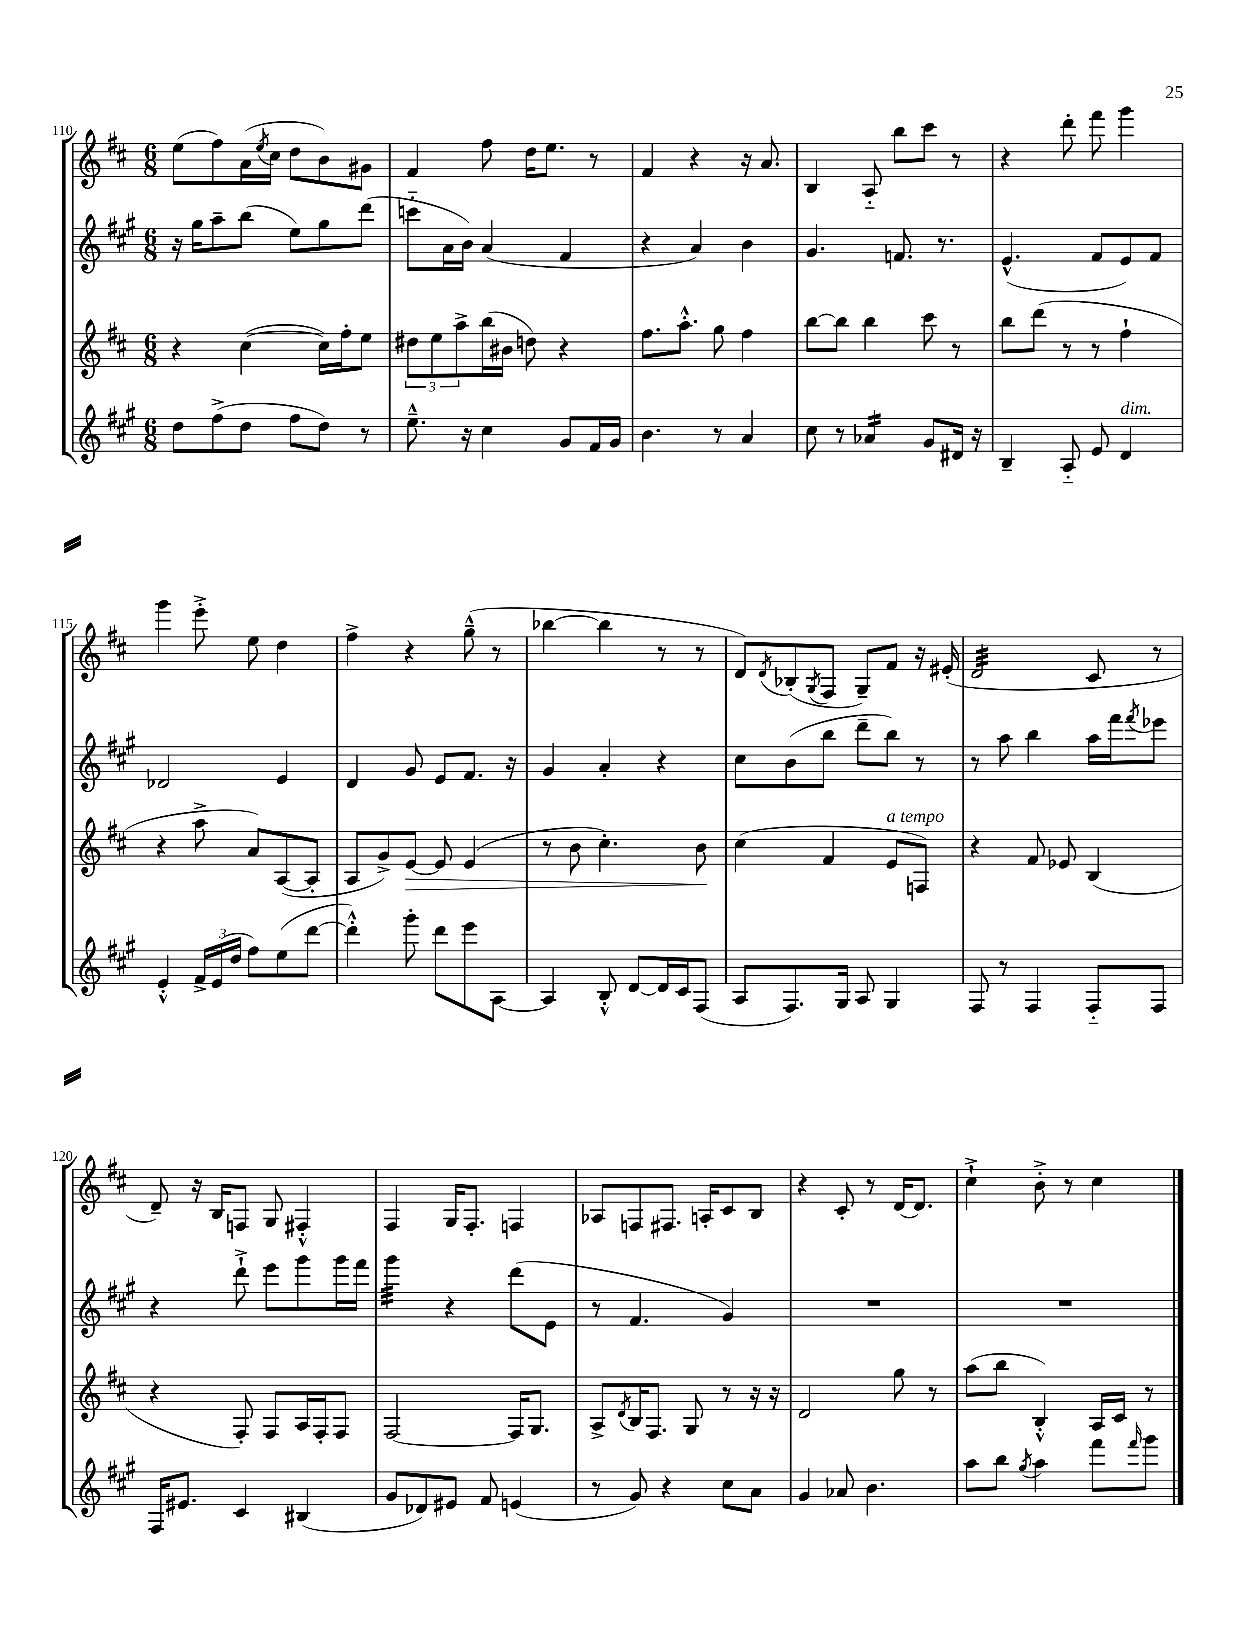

**kern	**kern	**kern	**kern
*staff4	*staff3	*staff2	*staff1
*clefG2	*clefG2	*clefG2	*clefG2
*k[f#c#g#]	*k[f#c#]	*k[f#c#g#]	*k[f#c#]
*M6/8	*M6/8	*M6/8	*M6/8
8dd\L	4r	16r	(8ee\L
.	.	16gg#\LK	.
(8ff#^\	.	8aa~\	8ff#\)
8dd\J	([4cc#\	(8bb\J	(16a\L
.	.	.	8qee/
.	.	.	16cc#\JJ
8ff#\L	.	8ee\L)	8dd\L
8dd\J)	16cc#\]LL)	8gg#\	8b\)
.	16ff#'\J	.	.
8r	8ee\J	(8ddd\J	8g#\J
=	=	=	=
8.ee~^^\	12dd#\L	8ccc'~\L	4f#/
.	12ee\	.	.
.	.	16a\L	.
.	12aa^\	.	.
16r	.	16b\JJ)	.
4cc#\	(16bb\L	(4a/	8ff#\
.	16b#\JJ	.	.
.	8dd\)	.	16dd\LK
.	.	.	8.ee\J
8g#/L	4r	4f#/	.
16f#/L	.	.	8r
16g#/JJ	.	.	.
=	=	=	=
4.b\	8.ff#\L	4r	4f#/
.	8.aa'^^\J	.	.
.	.	4a/)	4r
8r	8gg\	.	.
4a/	4ff#\	4b\	16r
.	.	.	8.a/
=	=	=	=
8cc#\	[8bb\L	4.g#/	4B/
8r	8bb\]J	.	.
4a-/	4bb\	.	8A'~/
.	.	8.f/	8bb\L
8g#/L	8ccc#\	.	8ccc#\J
.	.	8.r	.
16d#/Jk	8r	.	8r
16r	.	.	.
=	=	=	=
4B~/	8bb\L	(4.e^^/	4r
.	(8ddd\J	.	.
8A'~/	8r	.	8ddd'\
8e/	8r	8f#/L	8fff#\
4d/	4ff#`\	8e/)	4ggg\
.	.	8f#/J	.
=	=	=	=
4e'^^/	4r	2d-/	4ggg\
24f#^/LL	8aa^\	.	8eee'^\
(24e/	.	.	.
24dd/JJ	.	.	.
8ff#\L)	8a/L)	.	8ee\
(8ee\	([8A/	4e/	4dd\
[8ddd\J	8A'/]J	.	.
=	=	=	=
4ddd'^^\])	8A/L	4d/	4ff#^\
.	8g^/)	.	.
8ggg#'\	[8e/J	8g#/	4r
8ddd\L	8e/]	8e/L	.
8eee\	(4e/	8.f#/J	(8gg~^^\
[8A\J	.	.	8r
.	.	16r	.
=	=	=	=
4A/]	8r	4g#/	[4bb-\
.	8b\	.	.
8B'^^/	4.cc#'\)	4a'/	4bb-\]
[8d/L	.	.	.
16d/]L	.	4r	8r
16c#/J	.	.	.
(8F#/J	8b\	.	8r
=	=	=	=
8A/L	(4cc#\	8cc#\L	8d/L)
.	.	.	8qd/
8.F#/)	.	(8b\	(8B-'/
.	.	.	8qG/
.	4f#/	8bb\J	8F#/J
16G#/Jk	.	.	.
8A/	.	8ddd~\L	8G~/L)
4G#/	8e/L	8bb\J)	8f#/J
.	8F/J)	8r	16r
.	.	.	(16e#'/
=	=	=	=
8F#/	4r	8r	2d/
8r	.	8aa\	.
4F#/	8f#/	4bb\	.
.	8e-/	.	.
8F#'~/L	(4B/	16aa\LL	8c#/
.	.	16fff#\J	.
.	.	8qfff#/	.
8F#/J	.	8eee-\J	8r
=	=	=	=
16F#/LK	4r	4r	8d~/)
8.e#/J	.	.	.
.	.	.	16r
.	.	.	16B/LK
4c#/	8F#'/)	8ddd`^\	8F/J
.	8F#/L	8eee\L	8G/
(4B#/	16A/L	8ggg#\	4F#'^^/
.	16F#'/J	.	.
.	8F#/J	16ggg#\L	.
.	.	16fff#\JJ	.
=	=	=	=
8g#/L	[2F#/	4ggg#\	4F#/
8d-/)	.	.	.
8e#/J	.	4r	16G/LK
.	.	.	8.F#'/J
8f#/	.	.	.
(4e/	16F#/]LK	(8ddd\L	4F/
.	8.G/J	.	.
.	.	8e\J	.
=	=	=	=
8r	8A^/L	8r	8A-/L
.	8qd/	.	.
8g#/)	16B/K	4.f#/	8F/
.	8.F#/J	.	.
4r	.	.	8.F#/J
.	8G/	.	.
.	.	.	16A'/LK
8cc#\L	8r	4g#/)	8c#/
8a\J	16r	.	8B/J
.	16r	.	.
=	=	=	=
4g#/	2d/	2.r	4r
8a-/	.	.	8c#'/
4.b\	.	.	8r
.	8gg\	.	[16d/LK
.	.	.	8.d/]J
.	8r	.	.
=	=	=	=
8aa\L	(8aa\L	2.r	4cc#`^\
8bb\J	8bb\J	.	.
8qgg#/	.	.	.
4aa\	4B'^^/)	.	8b'^\
.	.	.	8r
8fff#\L	16A/LL	.	4cc#\
.	16c#/JJ	.	.
16qqfff#/	.	.	.
8ggg#\J	8r	.	.
==	==	==	==
*-	*-	*-	*-
